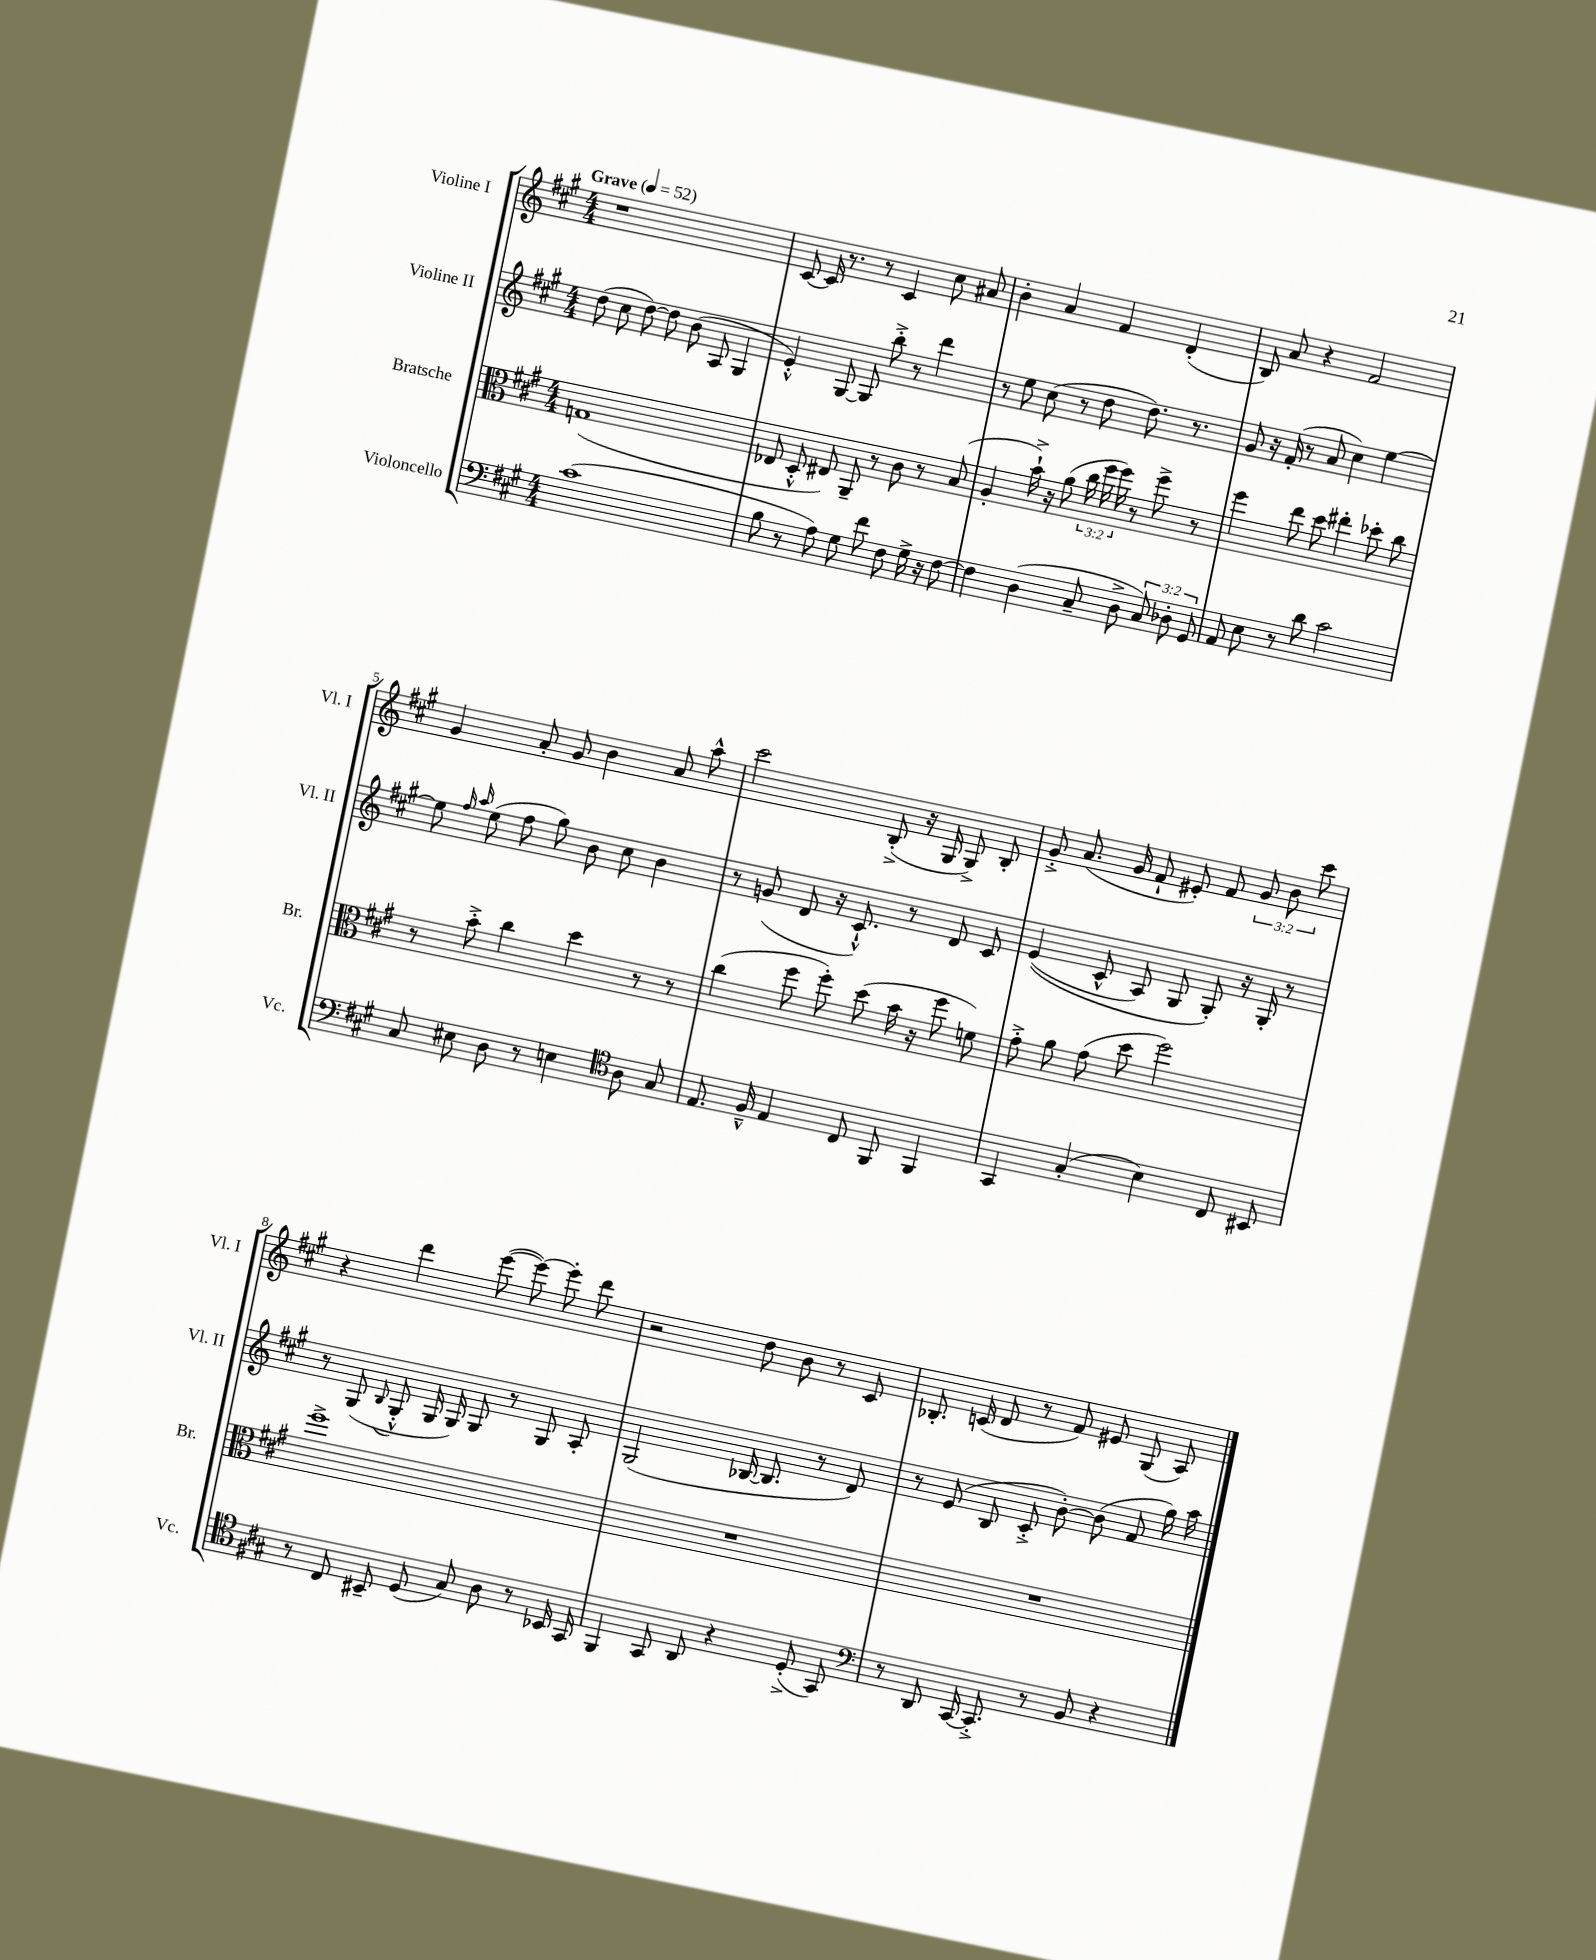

**kern	**kern	**kern	**kern
*part4	*part3	*part2	*part1
*staff4	*staff3	*staff2	*staff1
*I"Violoncello	*I"Bratsche	*I"Violine II	*I"Violine I
*I'Vc.	*I'Br.	*I'Vl. II	*I'Vl. I
*clefF4	*clefC3	*clefG2	*clefG2
*k[f#c#g#]	*k[f#c#g#]	*k[f#c#g#]	*k[f#c#g#]
*M4/4	*M4/4	*M4/4	*M4/4
*MM52	*MM52	*MM52	*MM52
=1	=1	=1	=1
!	!	!	!LO:TX:a:B:t=Grave
(1c#	(1Gn	(8dd\	1r
.	.	8cc#\	.
.	.	[8dd\)	.
.	.	8dd\]	.
.	.	(8b\	.
.	.	8A/	.
.	.	4G#/	.
=2	=2	=2	=2
8B\	8E-X/	4e'^^/)	[8c#/
8r	8D'^^/	.	16c#/]
.	.	.	8.r
8A\)	8E#X/)	[8G#/	.
8G#\	8AA~/	8G#/]	8r
8f#\	8r	8bb'^\	4c#/
8F#\	8c#\	8r	.
16G#^\	8r	4ddd\	8cc#\
16r	.	.	.
[8F#\	(8B/	.	8a#X/
=3	=3	=3	=3
4F#\]	4A'/	8r	4b'\
.	.	8ee\	.
(4D\	16b`^\)	(8cc#\	4a/
.	16r	.	.
.	(8a\	8r	.
8C#~/	24cc#\	8dd\	4f#/
.	24ff#\	.	.
.	24ff#\)	.	.
8D^\	8r	8.dd\)	.
12C#/)	8ff#^\	.	(4d'/
.	.	8.r	.
12D-X'\	.	.	.
.	8r	.	.
12GG#/	.	.	.
=4	=4	=4	=4
8AA/	4ff#\	8g#/	8B/)
8E\	.	16r	8a/
.	.	(16f#'/	.
8r	8ee\	8r	4r
8d\	8dd\	8a/	.
2c#\	4ee#X'\	4cc#\)	2f#/
.	8dd-X'\	[4ee\	.
.	8cc#\	.	.
!!LO:LB:g=z
=5	=5	=5	=5
8C#/	8r	8ee\]	4g#/
.	.	16qqff#/	.
.	.	16qqaa/	.
8E#X\	8b'^\	(8ee\	.
8D\	4cc#\	8ff#\	8a'/
8r	.	8gg#\)	8g#/
4En\	4dd\	8b\	4b\
.	.	8cc#\	.
*clefC4	*	*	*
8A\	8r	4b\	8a/
8G#/	8r	.	8aa^^\
=6	=6	=6	=6
8.E/	(4cc#\	8r	2ccc#\
.	.	(8gn/	.
16F#~^^/	.	.	.
4E/	8ff#\	8d/	.
.	8ff#'\)	16r	.
.	.	8.c#`^^/)	.
8C#/	(8dd\	.	(8B'^/
8FF#/	16b\	8r	16r
.	16r	.	16G#/
4FF#/	8ff#\	8d/	8G#^/)
.	8fn\)	8c#/	8B'/
=7	=7	=7	=7
4GG#/	8g#'^\	((4e/	8g#'^/
.	8a\	.	(8.a/
(4G#'/	(8g#\	8c#^^/	.
.	.	.	16g#/
.	8dd\	8A/)	8f#`/
4B\)	2ff#\)	8G#/	8e#X'/)
.	.	8G#'/)	8f#/
8C#/	.	16r	12g#/
.	.	16G#'/	.
.	.	.	12b\
8BB#X/	.	8r	.
.	.	.	12ccc#\
!!LO:LB:g=z
=8	=8	=8	=8
8r	1ff#^	8r	4r
8C#/	.	(8G#/	.
.	.	8qqB/	.
8BB#X~/	.	8G#'^^/	4ddd\
(8D/	.	16G#/	.
.	.	16G#/)	.
8G#/)	.	8G#/	([8eee\
8A\	.	8r	8eee\_)
8r	.	8G#/	8eee'\]
16BB-X/	.	8A'/	8ddd\
16GG#/	.	.	.
=9	=9	=9	=9
4FF#/	1r	(2G#/	2r
8GG#/	.	.	.
8AA/	.	.	.
4r	.	[16B-X/	8dd\
.	.	8.B-/]	.
.	.	.	8b\
(8D'^/	.	8r	8r
8GG#/)	.	8d/)	8c#/
=10	=10	=10	=10
*clefF4	*	*	*
8r	1r	8r	8.B-X'/
8DD/	.	(8e/	.
.	.	.	(16cn/
[16CC#/	.	8B/	8d/
8.CC#'^/]	.	.	.
.	.	8c#'^/	8r
8r	.	[8b'\)	8f#/)
8BB/	.	(8b\]	8e#X/
4r	.	8f#/	(8G#/
.	.	16gg#\)	8A/)
.	.	16aa\	.
==	==	==	==
*-	*-	*-	*-
